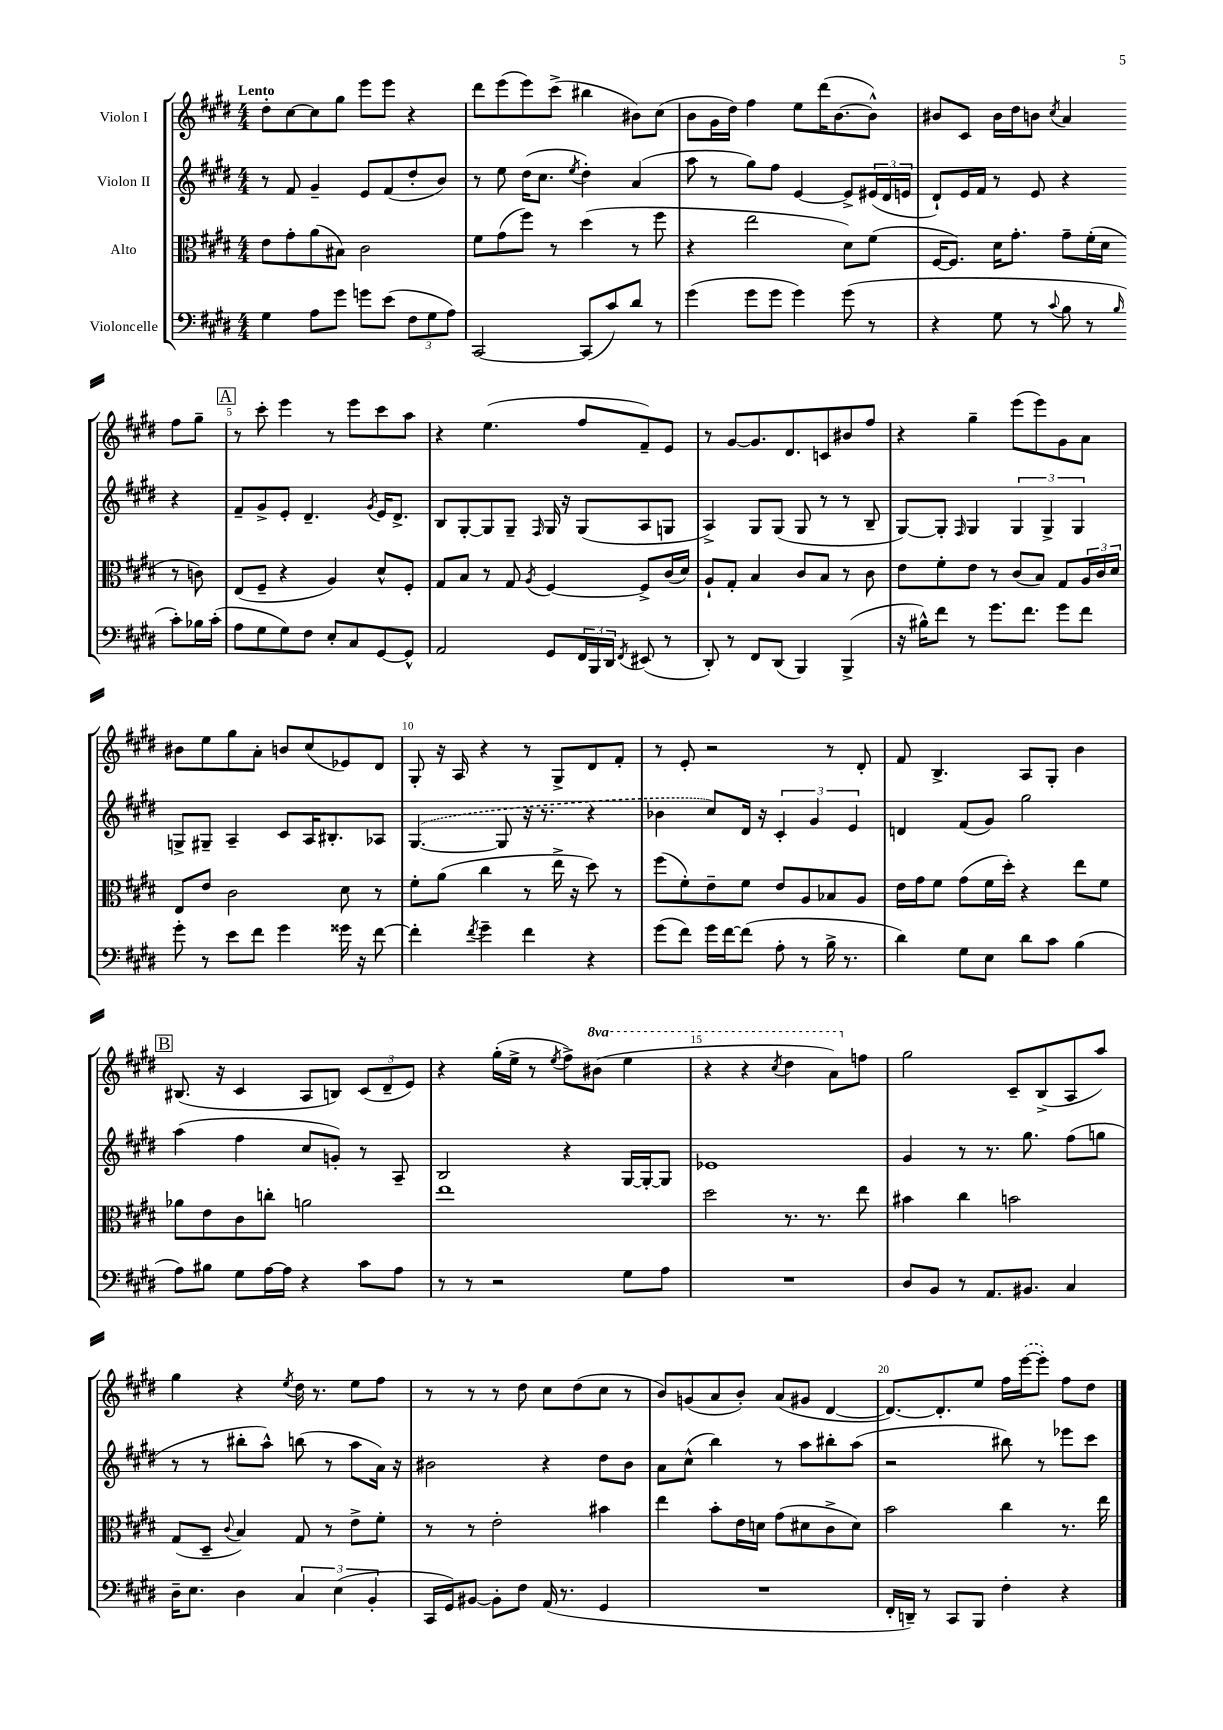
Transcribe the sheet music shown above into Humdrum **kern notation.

**kern	**kern	**kern	**kern
*staff4	*staff3	*staff2	*staff1
*clefF4	*clefC3	*clefG2	*clefG2
*k[f#c#g#d#]	*k[f#c#g#d#]	*k[f#c#g#d#]	*k[f#c#g#d#]
*M4/4	*M4/4	*M4/4	*M4/4
4G#\	8e\L	8r	8dd#'\L
.	8g#'\	8f#/	[8cc#\
8A\L	(8a\	4g#~/	8cc#\]
8g#\J	8B#\J)	.	8gg#\J
8g\L	2c#\	8e/L	8eee\L
(8e\J	.	(8f#/	8eee\J
12F#\L	.	8dd#'/	4r
12G#\	.	.	.
.	.	8b/J)	.
12A\J)	.	.	.
=	=	=	=
[2CC#/	8f#\L	8r	8ddd#\L
.	(8g#\	8ee\	(8eee\
.	8ff#\J)	(16dd#\LK	8eee\)
.	.	8.cc#\J	.
.	8r	.	(8ccc#^\J
.	.	8qee/	.
(8CC#/]L	(4dd#\	4dd#'\)	4bb#\
8c#/)	.	.	.
8d#/J	8r	(4a/	8b#\L)
8r	8ff#\	.	(8cc#\J
=	=	=	=
(4g#\	4r	8aa\	8b\L
.	.	8r	16g#\L
.	.	.	16dd#\JJ)
8g#\L	2ee\	8gg#\L)	4ff#\
8g#\J	.	8ff#\J	.
4g#\)	.	[4e/	8ee\L
.	.	.	(16ddd#\K
.	.	.	[8.b\
(8g#\	8d#\L)	8e^/]L	.
8r	(8f#\J	(24e#/L	8b^^\]J)
.	.	24d#/	.
.	.	24e/JJ	.
=	=	=	=
4r	[16F#/LK	8d#`/L)	8b#/L
.	8.F#/]J)	.	.
.	.	16e/L	8c#/J
.	.	16f#/JJ	.
8G#\	16d#\LK	8r	16b#\LL
.	8.g#'\J	.	16dd#\J
8r	.	8e/	8b\J
8qqc#/	.	.	8qcc#/
8B\	8g#~\L	4r	4a/
8r	(16f#'\L	.	.
.	16d#\JJ	.	.
16qqB/	.	.	.
8c#'\L)	8r	4r	8ff#\L
16B-\L	8c\)	.	8gg#~\J
(16c#'\JJ	.	.	.
=	=	=	=
8A\L	(8E/L	8f#~/L	8r
8G#\	8F#~/J	8g#^/	8ccc#'\
8G#\)	4r	8e'/J	4eee\
8F#\J	.	4.d#~/	.
8E'/L	4A/)	.	8r
8C#/	.	.	8eee\L
.	.	8qg#/	.
[8GG#/	8d#^^/L	16e/LK	8ccc#\
.	.	8.d#^/J	.
8GG#^^/]J	8F#'/J	.	8aa\J
=	=	=	=
2AA/	8G#/L	8B/L	4r
.	8B/J	[8G#'/	.
.	8r	8G#/]	(4.ee\
.	8G#/	8G#~/J	.
.	8qA/	16qqF#/	.
8GG#/L	[4F#/	16G#/	.
.	.	16r	.
24FF#/L	.	(8G#/L	8ff#/L
24BBB/	.	.	.
24DD#/JJ	.	.	.
8qFF#/	.	.	.
(8EE#/	8F#^/]L	8A/	8f#~/)
8r	(16c#/L	8G/J	8e/J
.	16d#/JJ)	.	.
=	=	=	=
8DD#'/)	8A`/L	4A^/)	8r
8r	8G#'/J	.	[8g#/L
8FF#/L	4B/	8G#/L	8.g#/]
(8DD#/J	.	(8G#/J	.
.	.	.	8.d#/
4BBB/)	8c#/L	8G#/	.
.	8B/J	8r	8c/
(4BBB^/	8r	8r	8b#/
.	8c#\	8B~/	8ff#/J
=	=	=	=
16r	8e\L	[8G#/L)	4r
16B#^^\LK)	.	.	.
8f#\J	8f#'\	8G#'/]J	.
.	.	16qqF#/	.
8r	8e\J	4G#/	4gg#~\
8.g#\L	8r	.	.
.	(8c#/L	6G#/	(8eee\L
8.f#\J	.	.	.
.	8B/J)	.	8eee\)
.	.	6G#^/	.
8g#\L	8G#/L	.	8g#\
.	.	6G#/	.
8f#\J	24A/L	.	8a\J
.	24c#/	.	.
.	24d#/JJ	.	.
=	=	=	=
8g#'\	8E/L	8G^/L	8b#\L
8r	8e/J	8G#~/J	8ee\
8e\L	2c#\	4A~/	8gg#\
8f#\J	.	.	8a'\J
4g#\	.	8c#/L	8b/L
.	.	16A/K	(8cc#/
.	.	8.B#'/	.
16g##\	8d#\	.	8e-/)
16r	.	.	.
[8f#\	8r	8A-/J	8d#/J
=	=	=	=
4f#'\]	8f#'\L	([4.G#/	8G#'/
.	(8a\J	.	16r
.	.	.	16A/
8qf#/	.	.	.
4g#~\	4cc#\	.	4r
.	.	8G#/]	.
4f#\	8r	16r	8r
.	.	8.r	.
.	16ee^\	.	8G#^/L
.	16r	.	.
4r	8dd#\)	4r	8d#/
.	8r	.	8f#'/J
=	=	=	=
(8g#\L	(8ff#\L	4b-\	8r
8f#\J)	8f#'\)	.	8e'/
16g#\LL	8e~\	8cc#/L)	2r
[16f#\J	.	.	.
(8f#\]J	8f#\J	16d#/Jk	.
.	.	16r	.
8A'\	8e/L	6c#'/	.
8r	8A/	.	.
.	.	6g#/	.
16B^\	8B-/	.	8r
8.r	.	.	.
.	.	6e/	.
.	8A/J	.	8d#'/
=	=	=	=
4d#\)	16e\LL	4d/	8f#/
.	16g#\J	.	.
.	8f#\J	.	4.B^/
8G#\L	(8g#\L	(8f#/L	.
8E\J	16f#\L	8g#/J)	.
.	16dd#'\JJ)	.	.
8d#\L	4r	2gg#\	8A/L
8c#\J	.	.	8G#'/J
(4B\	8ee\L	.	4b\
.	8f#\J	.	.
=	=	=	=
8A\L)	8a-\L	(4aa\	(8.B#/
8B#\J	8e\	.	.
.	.	.	16r
8G#\L	8c#\	4ff#\	4c#/
[16A\L	8cc'\J	.	.
16A\]JJ	.	.	.
4r	2a\	8cc#/L	8A/L
.	.	8g'/J)	8B/J)
8c#\L	.	8r	(12c#/L
.	.	.	12d#~/
8A\J	.	8A~/	.
.	.	.	12e/J)
=	=	=	=
8r	1ee	2B/	4r
8r	.	.	.
2r	.	.	(16gg#'\LL
.	.	.	16ee^\JJ
.	.	.	8r
.	.	.	8qee/
.	.	4r	8ff#^\L)
.	.	.	(8bb#\J
8G#\L	.	[16G#/LL	4eee\
.	.	16G#'/_J	.
8A\J	.	8G#/]J	.
=	=	=	=
1r	2dd#\	1e-	4r
.	.	.	4r
.	.	.	8qccc#/
.	8.r	.	4ddd#\
.	8.r	.	.
.	.	.	8aa\L)
.	8ee\	.	8ff\J
=	=	=	=
8D#/L	4b#\	4g#/	2gg#\
8BB/J	.	.	.
8r	4cc#\	8r	.
8.AA/L	.	8.r	.
.	2b\	.	8c#~/L
8.BB#/J	.	8.gg#\	.
.	.	.	(8B^/
4C#/	.	(8ff#\L	8A/
.	.	8gg\J	8aa/J)
=	=	=	=
16D#~\LK	(8G#/L	8r	4gg#\
8.E\J	.	.	.
.	8D#~/J	8r	.
.	8qqc#/	.	.
4D#\	4B/)	8bb#'\L	4r
.	.	8aa^^\J)	.
.	.	.	8qee/
6C#/	8G#/	(8bb\	16dd#\
.	.	.	8.r
.	8r	8r	.
(6E\	.	.	.
.	8e^\L	8aa\L	8ee\L
6BB'/	.	.	.
.	8f#'\J	16a\Jk)	8ff#\J
.	.	16r	.
=	=	=	=
16CC#/LL	8r	2b#\	8r
16GG#/J)	.	.	.
[8BB#/J	8r	.	8r
8BB#'\]L	2e'\	.	8r
8F#\J	.	.	8dd#\
(16AA/	.	4r	8cc#\L
8.r	.	.	.
.	.	.	(8dd#\
4GG#/	4b#\	8dd#\L	8cc#\J
.	.	8b#\J	8r
=	=	=	=
1r	4ee\	8a\L	8b/L)
.	.	(8cc#^^\J	(8g/
.	8b'\L	4bb\)	8a/
.	16e\L	.	8b'/J)
.	16d\JJ	.	.
.	(8g#\L	8r	(8a/L
.	8d#\	8aa\L	8g#/J
.	8c#^\	8bb#'\	[4d#/
.	8d#\J)	(8aa\J	.
=	=	=	=
16FF#'/LL	2b\	2r	8.d#/_L)
16DD~/JJ)	.	.	.
8r	.	.	.
.	.	.	8.d#'/]
8CC#/L	.	.	.
8BBB/J	.	.	8ee/J
4F#'\	4cc#\	8bb#\)	16ff#\LL
.	.	.	([16eee\J
.	.	8r	8eee'\]J)
4r	8.r	8eee-\L	8ff#\L
.	.	8ccc#\J	8dd#\J
.	16ee\	.	.
==	==	==	==
*-	*-	*-	*-
